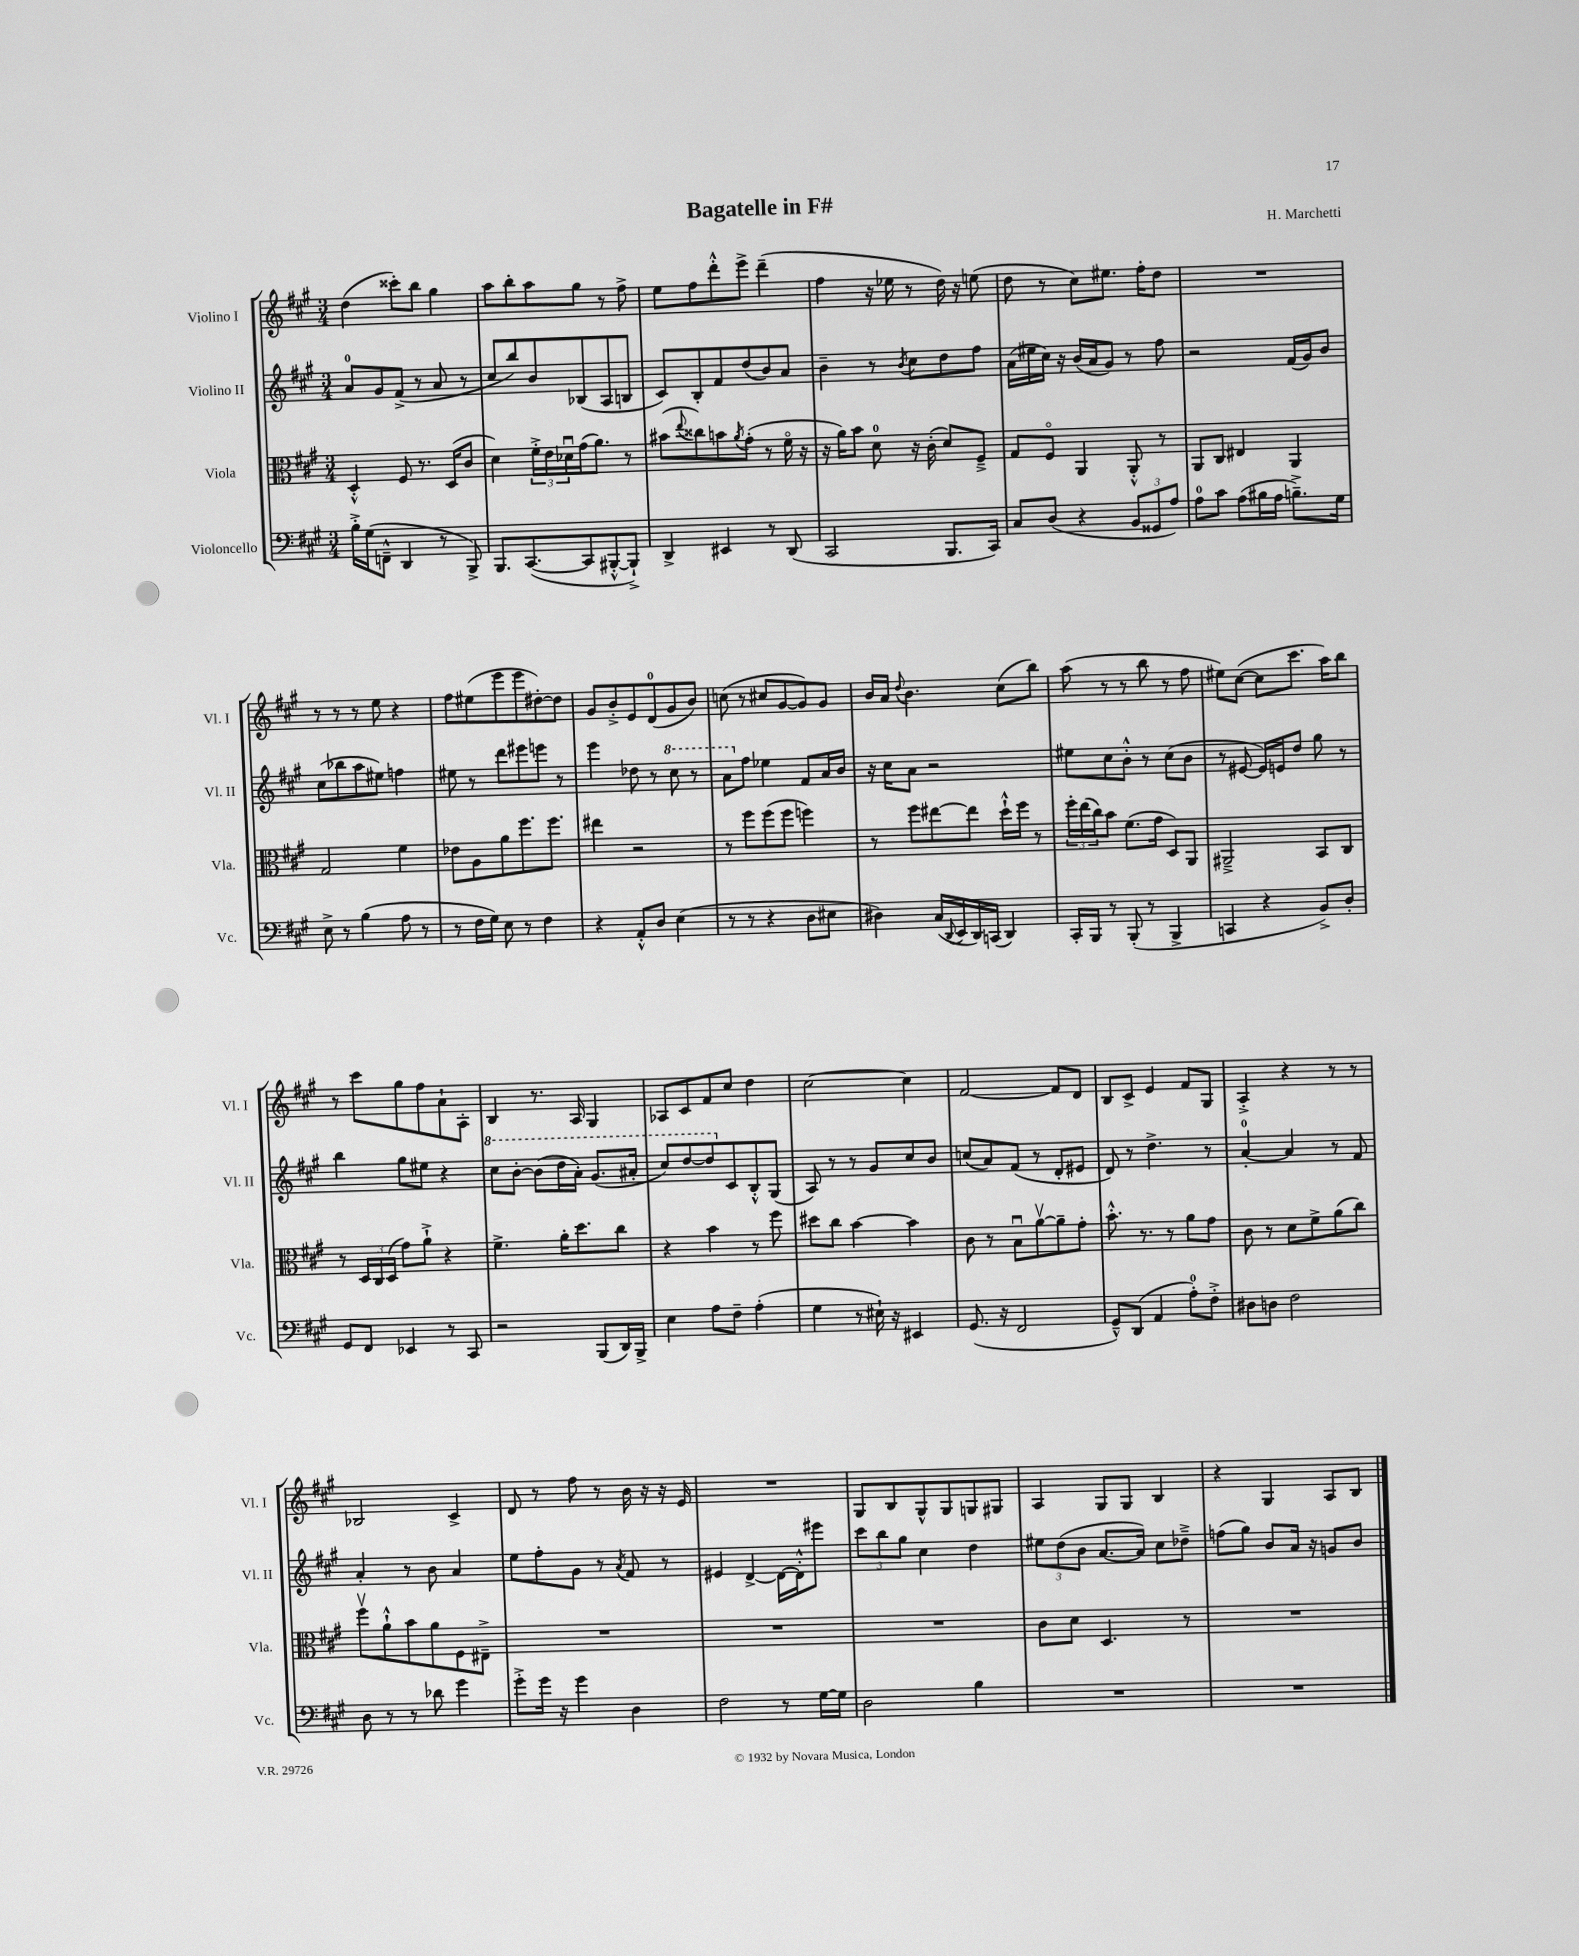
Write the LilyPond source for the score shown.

\header { title = "Bagatelle in F#" composer = "H. Marchetti" }
<<
\new StaffGroup <<
\new Staff = "s0" \with { instrumentName = "Violino I" shortInstrumentName = "Vl. I" } {
    \clef treble \key a \major \numericTimeSignature \time 3/4
    d''4( cisis'''8-.) b''8 gis''4 |
    a''8 b''8-. a''8 gis''8 r8 fis''8-> |
    e''8 fis''8 d'''8-.-^ e'''8-> d'''4--( |
    fis''4 r16 ees''16 r8 d''16) r16 e''8( |
    d''8 r8 cis''8) eis''8. fis''16-. d''8 |
    R2. |
    r8 r8 r8 e''8 r4 |
    fis''8 eis''8( e'''8 e'''8 dis''8~-.) dis''8 |
    gis'8 b'8-.-> e'8 d'8-0( gis'8 b'8) |
    c''8( r8 cis''8 gis'8~ gis'8) gis'8 |
    b'16 a'16 \appoggiatura { d''8 } b'4. cis''8( b''8) |
    a''8( r8 r8 b''8 r8 fis''8 |
    eis''8) cis''8~( cis''8 cis'''8. a''16) b''8 |
    r8 cis'''8 gis''8 fis''8 a'8-! a8-. |
    b4 r8. a16 gis4 |
    aes8 cis'8 fis'8 cis''8 d''4 |
    cis''2~ cis''4 |
    fis'2~ fis'8 d'8 |
    b8 cis'8-> e'4 fis'8 gis8 |
    a4-.-> r4 r8 r8 |
    bes2 cis'4-> |
    d'8 r8 fis''8 r8 b'16 r16 r16 e'16 |
    R2. |
    gis8 b8 gis8-^ gis8 g8 gis8 |
    a4 gis8 gis8 b4 |
    r4 gis4 a8 b8 \bar "|." |
}
\new Staff = "s1" \with { instrumentName = "Violino II" shortInstrumentName = "Vl. II" } {
    \clef treble \key a \major \numericTimeSignature \time 3/4
    a'8-0 gis'8 fis'8->( r8 a'8 r8 |
    cis''8 b''8) b'8 bes8( a8 b8 |
    cis'8) b8-. fis'8 d''8( b'8) a'8 |
    b'4-- r8 \acciaccatura { b'8 } cis''8 d''8 fis''8 |
    a'16( eis''16 cis''16) r16 b'16( a'16 gis'8) r8 fis''8 |
    r2 fis'16( gis'16) b'8 |
    cis''8( bes''8 a''8 eis''8) f''4 |
    eis''8 r8 d'''8 eis'''8 e'''8 r8 |
    e'''4 des''8 r8 \ottava #1 cis'''8 r8 |
    a''8 \ottava #0 fis''8 ees''4 fis'8 a'16 b'16 |
    r16 cis''16 a'8 r2 |
    eis''8 cis''8 b'8-.-^ r8 cis''8( b'8 |
    r8 eis'8~ eis'16) e'16 d''8 gis''8 r8 |
    b''4 gis''8 eis''8 r4 |
    \ottava #1 cis'''8 b''8~-. b''8( d'''16 a''16-.) gis''8.( ais''16-. |
    cis'''8) d'''8~ d'''8 \ottava #0 cis'8 b8-.-^ gis8( |
    a8) r8 r8 gis'8 cis''8 b'8 |
    c''8( a'8) fis'8( r8 d'8-. eis'8 |
    d'8) r8 d''4.-> r8 |
    a'4-0~-. a'4 r8 fis'8 |
    a'4-. r8 b'8 a'4 |
    e''8 fis''8-. gis'8 r8 \acciaccatura { a'8 } fis'8 r8 |
    eis'4 d'4~-> d'16~ d'16-.-^ eis'''8 |
    \tuplet 3/2 { cis'''8 b''8 gis''8 } cis''4 d''4 |
    \tuplet 3/2 { eis''8 d''8( b'8 } a'8.~ a'16) cis''8 des''8---> |
    f''8( gis''8) b'8 a'16 r16 g'8 b'8 \bar "|." |
}
\new Staff = "s2" \with { instrumentName = "Viola" shortInstrumentName = "Vla." } {
    \clef alto \key a \major \numericTimeSignature \time 3/4
    d4-.-^ fis8 r8. d16( cis'8 |
    d'4) \tuplet 3/2 { fis'16-.-> e'16 des'16\downbow } gis'16( a'8.) r8 |
    bis'8( \appoggiatura { e''8 } cisis''8) b'8 \acciaccatura { a'8 } gis'8-.( r8 fis'16\flageolet r16 |
    r16 a'16) b'8 d'8-0 r16 cis'16-.( d'8) fis8---> |
    gis8 fis8\flageolet a,4 a,8-.-^ r8 |
    a,8 cis8 eis4 a,4 |
    gis2 fis'4 |
    ees'8 a8 a'8 fis''8. fis''8. |
    eis''4 r2 |
    r8 fis''8 fis''8( fis''8 f''4) |
    r8 fis''8 eis''8~ eis''8 d''16-!-^ fis''16 r8 |
    \tuplet 3/2 { fis''16-. e''16( cis''16) } b'8 fis'8.( gis'16 d8) a,8 |
    ais,2---> b,8 cis8 |
    r8 \tuplet 3/2 { d16 cis16 d16( } gis'8) a'8-!-> r4 |
    fis'4.-> a'16-. d''8. cis''8 |
    r4 b'4 r8 fis''8 |
    dis''8 cis''8 b'4~ b'4 |
    cis'8 r8 b8\downbow a'8~\upbow a'8-- gis'8-. |
    b'8.-.-^ r8. r8 a'8 gis'8 |
    cis'8 r8 d'8 fis'8-> a'8( cis''8) |
    fis''8\upbow a'8-!-^ b'8 a'8 fis8 eis8---> |
    R2. |
    R2. |
    R2. |
    cis'8 d'8 d4. r8 |
    R2. \bar "|." |
}
\new Staff = "s3" \with { instrumentName = "Violoncello" shortInstrumentName = "Vc." } {
    \clef bass \key a \major \numericTimeSignature \time 3/4
    b16-.-> gis16( f,8---^ d,4 r8 b,,8->) |
    b,,8. cis,8.~( cis,8 bis,,8~-.-^ bis,,8-!->) |
    d,4-> eis,4 r8 d,8( |
    cis,2 b,,8. cis,16) |
    cis8 d8( r4 \tuplet 3/2 { b,8 gisis,8 a8) } |
    a8-0 cis'8 a8( bis16 a16 b8.--->) gis16 |
    e8-> r8 b4( a8 r8 |
    r8 fis16 gis16) e8 r8 fis4 |
    r4 a,8-.-^ d8 e4( |
    r8 r8 r4 d8 eis8 |
    dis4) cis16( \appoggiatura { d,8 } e,16 d,16) c,16( d,4) |
    cis,16-. b,,16 r8 b,,8-.( r8 b,,4-> |
    c,4 r4 b,8->) d8-. |
    gis,8 fis,8 ees,4 r8 cis,8 |
    r2 b,,8( d,16) b,,16-> |
    e4 a8 fis8-- a4-.( |
    gis4 r8 eis16-!) r16 eis,4 |
    gis,8.( r16 fis,2 |
    gis,8---^) d,8( a,4 a8-0-.) fis8-.-> |
    dis8 d8 fis2 |
    d8 r8 r8 des'8 gis'4 |
    gis'8-.-> gis'16 r16 gis'4 d4 |
    fis2 r8 gis16~ gis16 |
    d2 b4 |
    R2. |
    R2. \bar "|." |
}
>>
>>
\layout { \context { \Score \remove "Bar_number_engraver" } }
